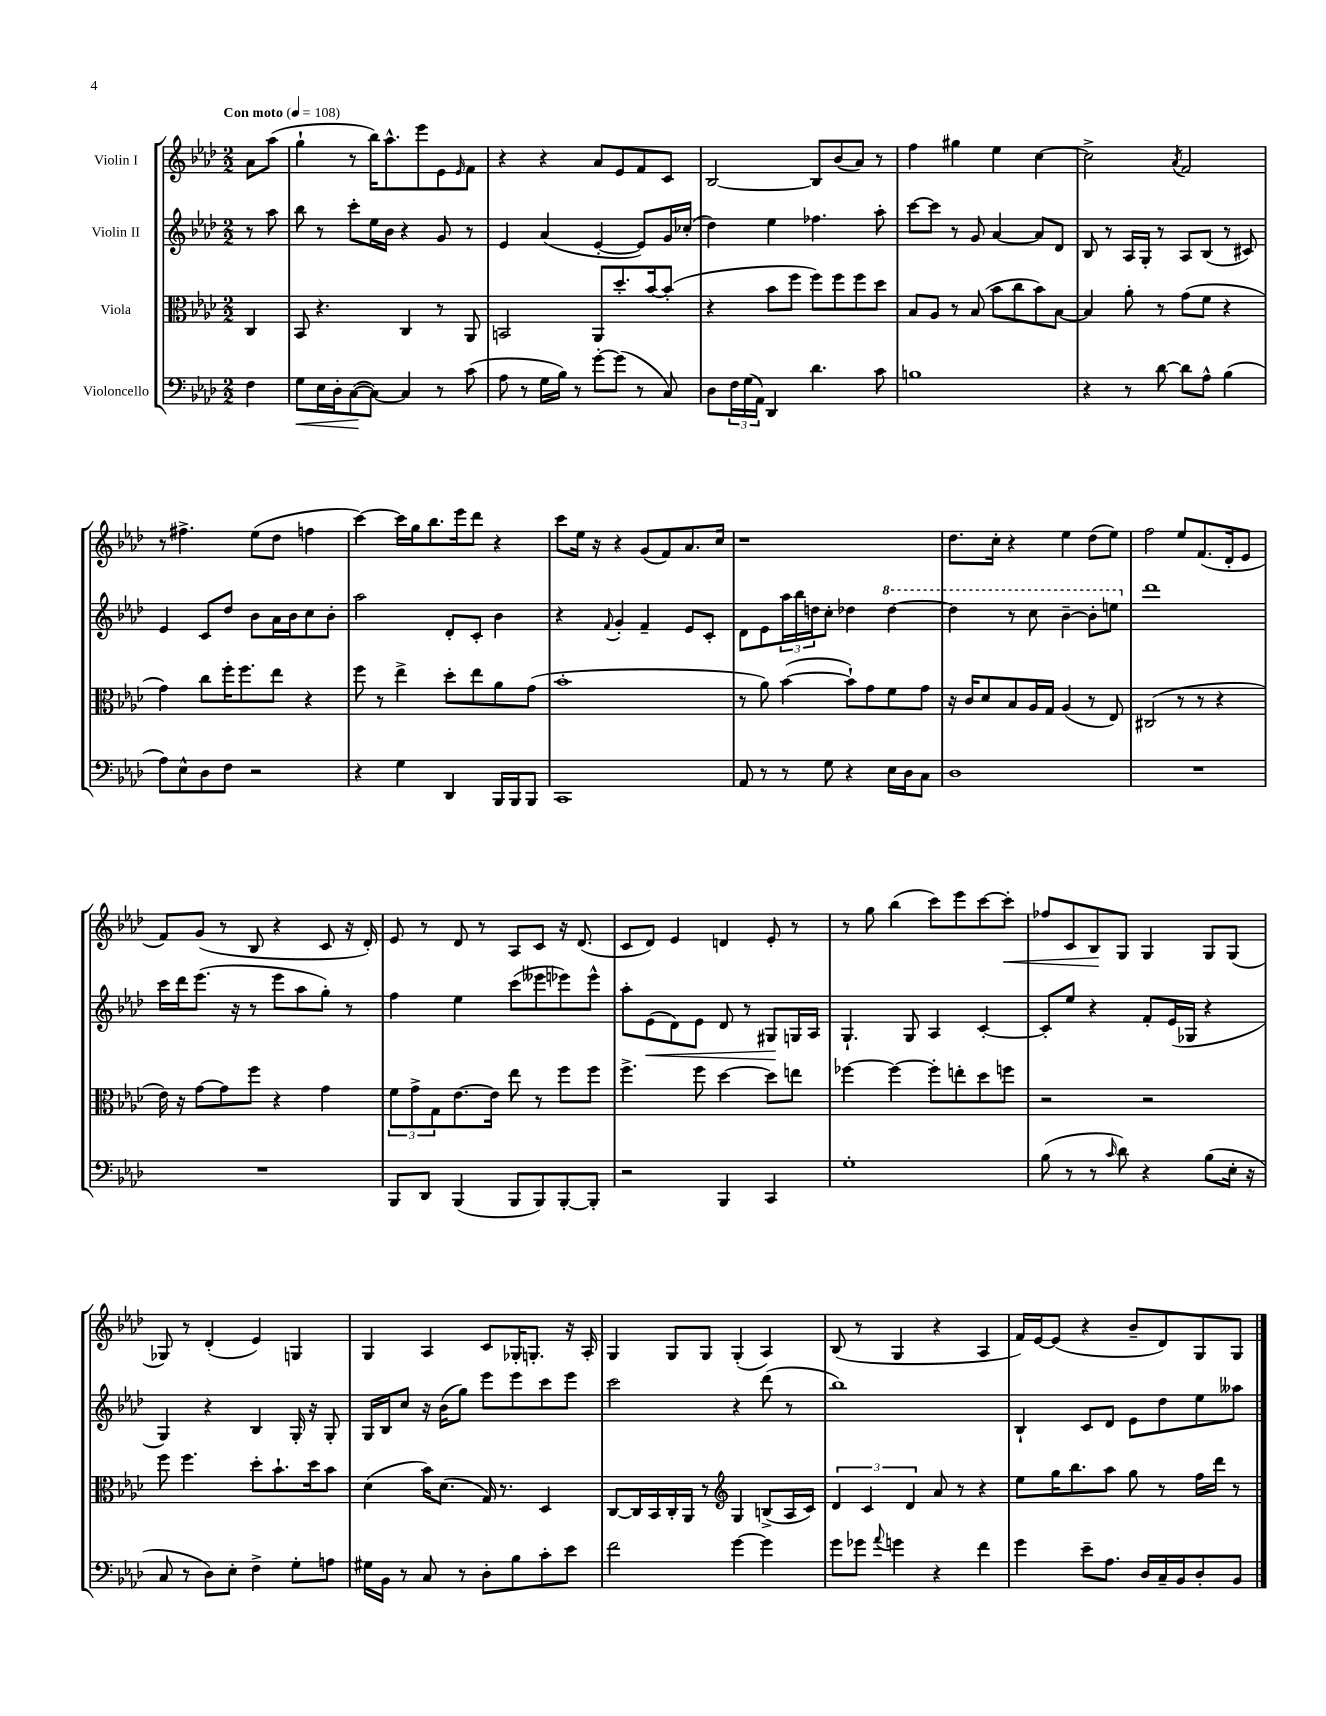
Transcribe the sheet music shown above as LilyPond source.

<<
\new StaffGroup <<
\new Staff = "s0" \with { instrumentName = "Violin I" } {
    \clef treble \key aes \major \numericTimeSignature \time 2/2 \partial 4 \tempo "Con moto" 4 = 108
    aes'8 aes''8( |
    g''4-! r8 bes''16) aes''8.-^ ees'''8 ees'8 \grace { ees'16 } f'8 |
    r4 r4 aes'8 ees'8 f'8 c'8 |
    bes2~ bes8 bes'8( aes'8) r8 |
    f''4 gis''4 ees''4 c''4~ |
    c''2-> \acciaccatura { aes'8 } f'2 |
    r8 fis''4.-> ees''8( des''8 f''4 |
    c'''4~) c'''16 g''16 bes''8. ees'''16 des'''8 r4 |
    c'''8 ees''16 r16 r4 g'8( f'8) aes'8. c''16 |
    r1 |
    des''8. c''16-. r4 ees''4 des''8( ees''8) |
    f''2 ees''8 f'8.( des'16-. ees'8 |
    f'8) g'8( r8 bes8 r4 c'8 r16 des'16-.) |
    ees'8 r8 des'8 r8 aes8 c'8 r16 des'8.( |
    c'8 des'8) ees'4 d'4 ees'8-. r8 |
    r8 g''8 bes''4( c'''8) ees'''8 c'''8~ c'''8-.\< |
    fes''8 c'8 bes8\! g8 g4 g8 g8( |
    ges8) r8 des'4-.( ees'4) g4 |
    g4 aes4 c'8 ges16-. g8.-. r16 aes16-. |
    g4 g8 g8 g4-.( aes4) |
    bes8( r8 g4 r4 aes4 |
    f'16) ees'16~ ees'8( r4 bes'8-- des'8) g8 g8 \bar "|." |
}
\new Staff = "s1" \with { instrumentName = "Violin II" } {
    \clef treble \key aes \major \numericTimeSignature \time 2/2 \partial 4
    r8 aes''8 |
    bes''8 r8 c'''8-. ees''16 bes'16 r4 g'8 r8 |
    ees'4 aes'4( ees'4~-. ees'8) g'16 ces''16-.( |
    des''4) ees''4 fes''4. aes''8-. |
    c'''8~ c'''8 r8 g'8 aes'4~ aes'8 des'8 |
    bes8 r8 aes16 g16-. r8 aes8 bes8( r8 cis'8) |
    ees'4 c'8 des''8 bes'8 aes'16 bes'16 c''8 bes'8-. |
    aes''2 des'8-. c'8-. bes'4 |
    r4 \appoggiatura { f'8 } g'4-. f'4-- ees'8 c'8-. |
    des'8 ees'8 \tuplet 3/2 { aes''16 bes''16 d''16 } c''8-. des''4 \ottava #1 des'''4~ |
    des'''4 r8 c'''8 bes''4~-- bes''8-. e'''8 \ottava #0 |
    des'''1 |
    c'''16 des'''16 ees'''8.( r16 r8 ees'''8 aes''8 g''8-.) r8 |
    f''4 ees''4 c'''8( eeses'''8 ees'''8) ees'''8-^ |
    aes''8-. ees'8\<( des'8) ees'8 des'8 r8 gis8\! g16 aes16 |
    g4.-! g8 aes4 c'4~-. |
    c'8-. ees''8 r4 f'8-. ees'16( ges16 r4 |
    g4) r4 bes4 g16-. r16 g8-. |
    g16 bes16 c''8 r16 bes'16( g''8) ees'''8 ees'''8 c'''8 ees'''8 |
    c'''2 r4 des'''8( r8 |
    bes''1) |
    bes4-! c'8 des'8 ees'8 des''8 ees''8 aeses''8 \bar "|." |
}
\new Staff = "s2" \with { instrumentName = "Viola" } {
    \clef alto \key aes \major \numericTimeSignature \time 2/2 \partial 4
    c4 |
    bes,8 r4. c4 r8 aes,8 |
    b,2 aes,8 des''8.-. bes'16~ bes'8-.( |
    r4 bes'8 f''8 f''8) f''8 f''8 des''8 |
    bes8 aes8 r8 bes8( bes'8 c''8 bes'8) bes8~ |
    bes4 aes'8-. r8 g'8( f'8 r4 |
    g'4) c''8 f''16-. f''8. ees''8 r4 |
    f''8 r8 ees''4-> des''8-. ees''8 aes'8 g'8( |
    bes'1-. |
    r8 aes'8) bes'4~( bes'8-!) g'8 f'8 g'8 |
    r16 c'16 des'8 bes8 aes16 g16 aes4( r8 ees8) |
    cis2( r8 r8 r4 |
    ees'16) r16 g'8~ g'8 f''8 r4 g'4 |
    \tuplet 3/2 { f'8 g'8-> g8 } ees'8.~ ees'16 ees''8 r8 f''8 f''8 |
    f''4.-> f''8 des''4~ des''8 e''8 |
    fes''4~ fes''4~ fes''8-. e''8-. des''8 f''8 |
    r2 r2 |
    f''8 f''4. des''8-. bes'8.-! des''16 bes'8 |
    des'4( bes'16) des'8.( g16) r8. des4 |
    c8~ c16 bes,16 c16-. aes,16 r8 \clef treble g4 b8->( aes16 c'16) |
    \tuplet 3/2 { des'4 c'4 des'4 } aes'8 r8 r4 |
    ees''8 g''16 bes''8. aes''8 g''8 r8 f''16 des'''16 r8 \bar "|." |
}
\new Staff = "s3" \with { instrumentName = "Violoncello" } {
    \clef bass \key aes \major \numericTimeSignature \time 2/2 \partial 4
    f4 |
    g8\< ees16 des16-. c8~\!( c8~) c4 r8 c'8( |
    aes8 r8 g16 bes16) r8 g'8~-. g'8( r8 c8) |
    des8 \tuplet 3/2 { f16 g16( aes,16) } des,4 des'4. c'8 |
    b1 |
    r4 r8 des'8~ des'8 aes8-^ bes4( |
    aes8) ees8-^ des8 f8 r2 |
    r4 g4 des,4 bes,,16 bes,,16 bes,,8 |
    c,1 |
    aes,8 r8 r8 g8 r4 ees16 des16 c8 |
    des1 |
    R1 |
    R1 |
    bes,,8 des,8 bes,,4( bes,,8 bes,,8) bes,,8~-. bes,,8-. |
    r2 bes,,4 c,4 |
    g1-. |
    bes8( r8 r8 \grace { c'16 } des'8) r4 bes8( ees16-. r16 |
    c8 r8 des8) ees8-. f4-> g8-. a8 |
    gis16 bes,16 r8 c8 r8 des8-. bes8 c'8-. ees'8 |
    f'2 g'4~ g'4 |
    g'8 ges'8 \appoggiatura { aes'8 } g'4 r4 f'4 |
    g'4 ees'8-- aes8. des16 c16-- bes,16 des8-. bes,8 \bar "|." |
}
>>
>>
\layout { \context { \Score \remove "Bar_number_engraver" } }
